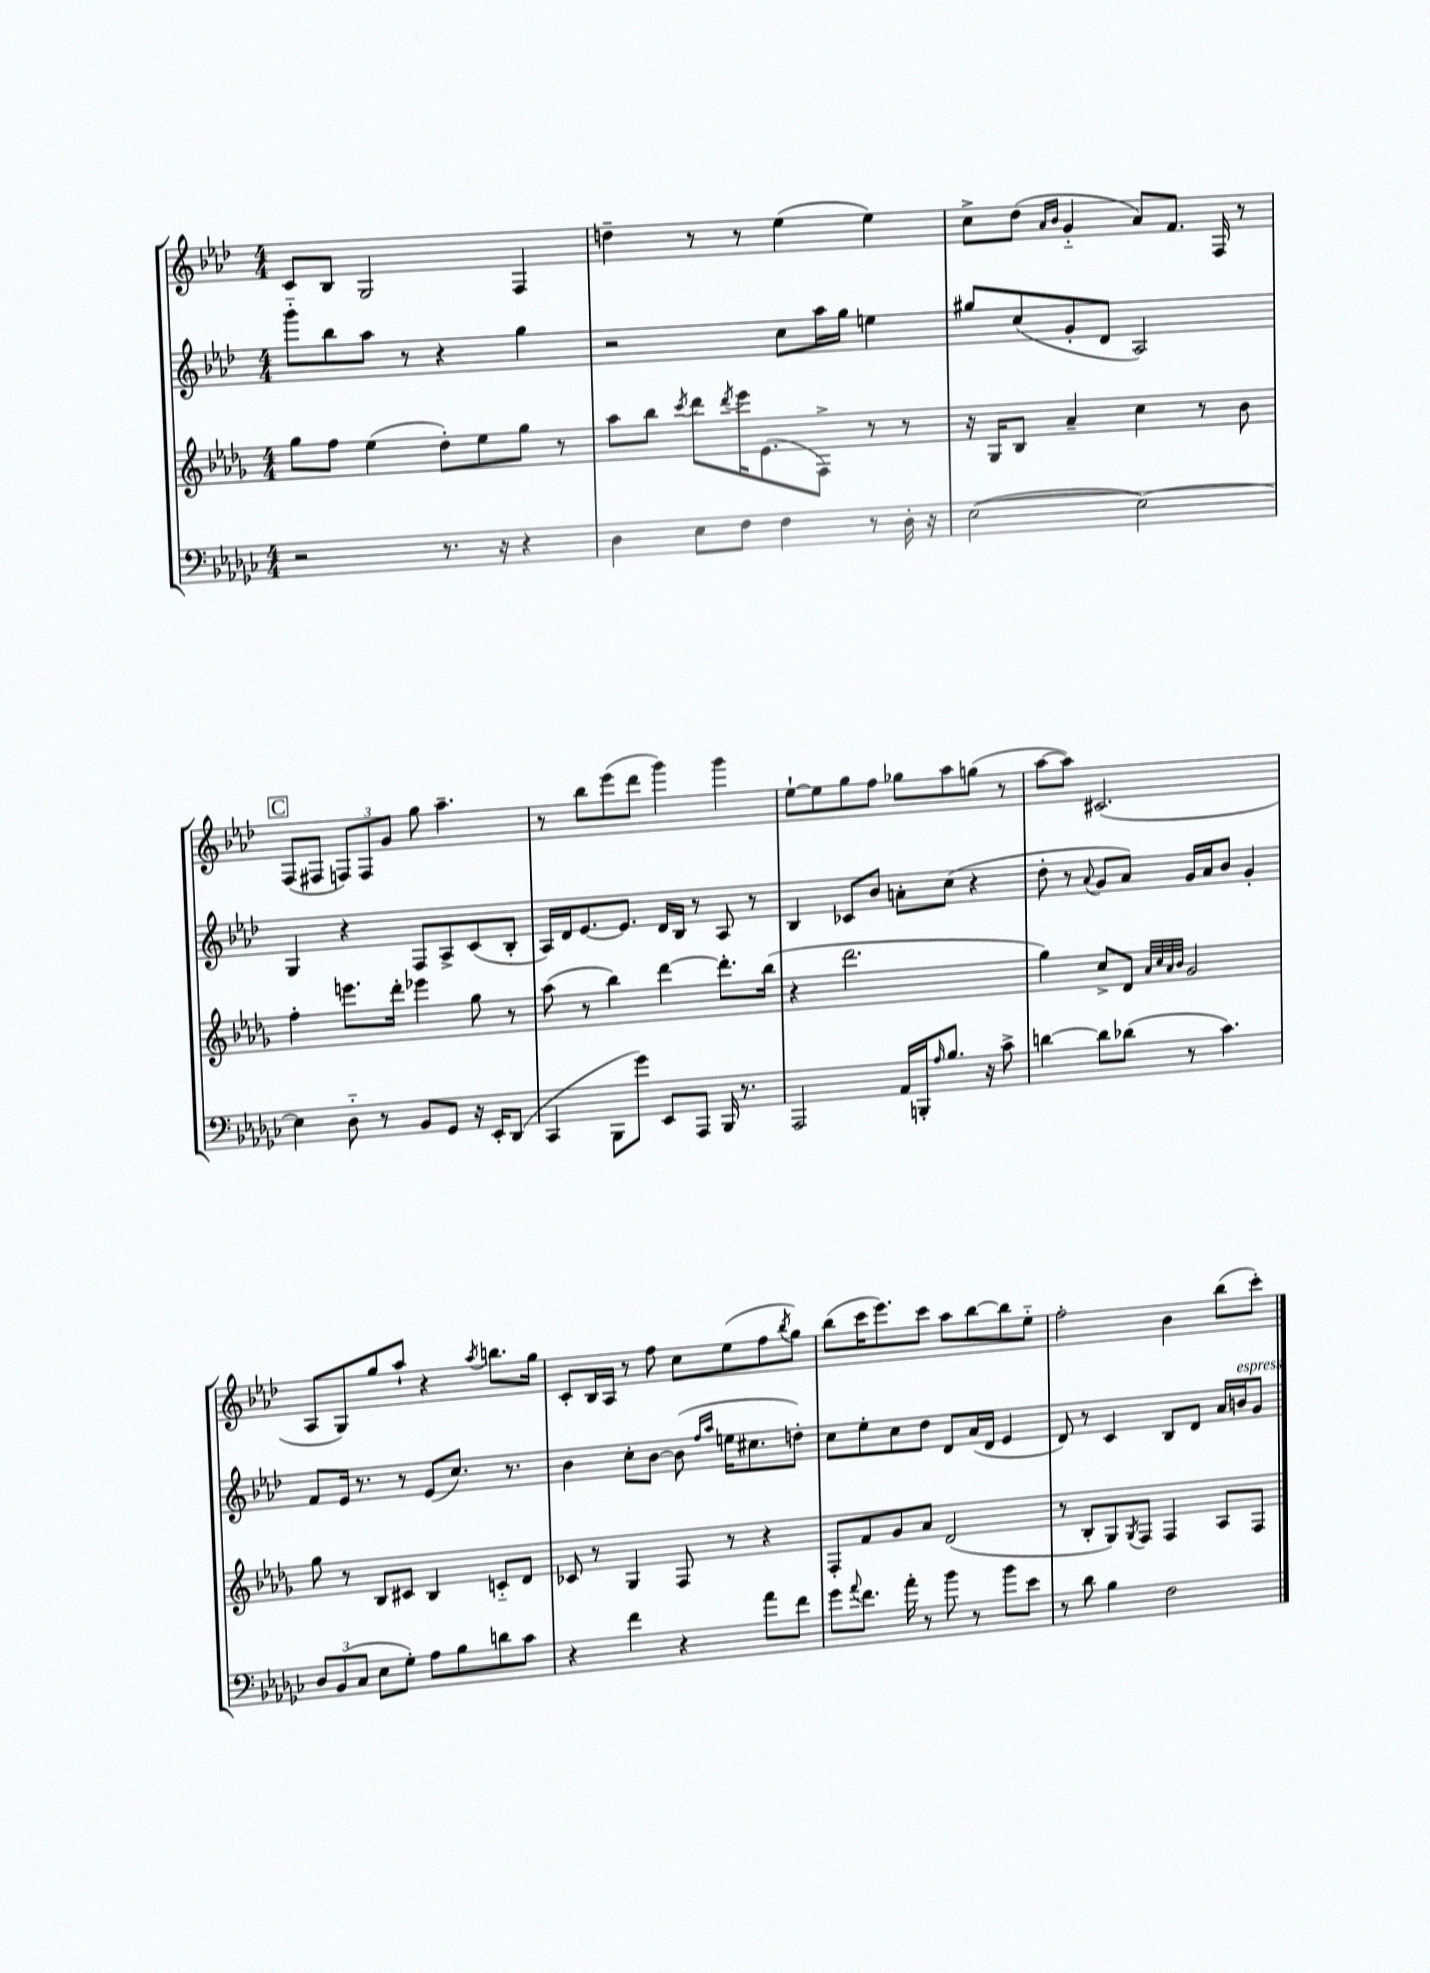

**kern	**kern	**kern	**kern
*staff4	*staff3	*staff2	*staff1
*clefF4	*clefG2	*clefG2	*clefG2
*k[b-e-a-d-g-c-]	*k[b-e-a-d-g-]	*k[b-e-a-d-]	*k[b-e-a-d-]
*M4/4	*M4/4	*M4/4	*M4/4
2r	8gg-\L	8ggg'~\L	8c/L
.	8ff\J	8bb-\	8B-/J
.	(4ee-\	8aa-\J	2G/
.	.	8r	.
8.r	8dd-'\L)	4r	.
.	8ee-\	.	.
16r	.	.	.
4r	8gg-\J	4gg\	4F/
.	8r	.	.
=	=	=	=
4D-\	8aa-\L	2r	4dd~\
.	8bb-\J	.	.
.	8qccc/	.	.
8E-\L	8ddd-\L	.	8r
.	8qddd-/	.	.
8F\J	16eee-\K	.	8r
.	(8.e-\	.	.
4F\	.	8cc\L	(4ee-\
.	8F^\J)	16aa-\L	.
.	.	16gg\JJ	.
8r	8r	4ee\	4ee-\)
16D-'\	8r	.	.
16r	.	.	.
=	=	=	=
([2E-\	16r	8gg#/L	8cc^\L
.	16G-/LK	.	.
.	8B-/J	(8cc/	(8dd-\J
.	.	.	16qqa-/LL
.	.	.	16qqb-/JJ
.	4a-~/	8g'/	4g'~/
.	.	8d-/J	.
2E-\_)	4cc\	2A-/)	8a-/L)
.	.	.	8.f/J
.	8r	.	.
.	.	.	16F/
.	8b-\	.	8r
=	=	=	=
4E-\]	4ff'\	4G/	(8F/L
.	.	.	8F#/J
8D-'~\	8.eee\L	4r	12F/L)
.	.	.	12F/
8r	.	.	.
.	.	.	12g/J
.	16ddd-'\Jk	.	.
8BB-/L	4eee-\	8F/L	8gg\
8GG-/J	.	8A-^/	4.aa-~\
16r	8gg-\	(8c/	.
16EE-'/LK	.	.	.
(8DD-/J	8r	8B-'/J	.
=	=	=	=
4CC-/	(8aa-\	16A-/LL)	8r
.	.	16d-/J	.
.	8r	[8.e-/	8bb-\L
8BBB-\L	4bb-\)	.	(8eee-\
.	.	8.e-/]J	.
8g-\J)	.	.	8ddd-\J
8EE-/L	[4ddd-\	16d-/LL	4ggg\)
.	.	16B-/JJ	.
8AAA-/J	.	8r	.
16BBB-/	8.ddd-'\]L	8A-/	4ggg\
8.r	.	.	.
.	.	8r	.
.	(16bb-\Jk	.	.
=	=	=	=
2AAA-/	4r	4B-/	[8ee-`\L
.	.	.	8ee-\]
.	2.ddd-\	8c-/L	8gg\
.	.	8b-/J	8ff\J
16AA-/LL	.	8a'\L	8gg-\L
16BBB'/J	.	.	.
16qqA-/	.	.	.
8.B-/J	.	(8cc\J	8aa-\
.	.	4r	(8gg\J
16r	.	.	.
8c-^\	.	.	8r
=	=	=	=
[4d\	4gg-\)	8dd-'\	[8aa-\L
.	.	8r	8aa-\]J)
.	.	8qqa-/	.
8d\]L	8cc^/L	8g/L	(2.c#/
(8d-\J	8d-/J	8a-/J)	.
.	32qqa-/LLL	.	.
.	32qqcc/	.	.
.	32qqa-/	.	.
.	32qqb-/JJJ	.	.
8r	2g-/	16g/LL	.
.	.	16a-/J	.
4.c-\)	.	8b-/J	.
.	.	4g'/	.
=	=	=	=
12D-/L	8gg-\	8f/L	8A-/L
(12BB-/	.	.	.
.	8r	16e-/Jk	8G/)
12C-/J	.	.	.
.	.	8.r	.
8E-\L	8B-/L	.	8gg/
8G-'\J)	8c#/J	8r	8aa-`/J
8A-\L	4B-/	(8e-/L	4r
8B-\	.	8.cc/J)	.
.	.	.	8qaa-/
8d\	8c'~/L	.	8.bb\L
.	.	8.r	.
8c-\J	8d-/J	.	.
.	.	.	16gg\Jk
=	=	=	=
4r	8c-/	4b-\	8c'/L
.	8r	.	16B-/L
.	.	.	16A-/JJ
4f\	4G-/	8cc'\L	8r
.	.	[8b-\J	8ff\
4r	8F/	(8b-\]	8cc\L
.	.	16qqff/LL	.
.	.	16qqaa-/JJ	.
.	8r	16ee\LK	(8ee-\
.	.	8.cc#\	.
8a-\L	4r	.	8ff\
.	.	.	8qbb-/
8f\J	.	8dd'\J)	8gg\J)
=	=	=	=
8g-\L	8F'/L	8cc\L	(8bb-\L
8qqa-/	.	.	.
8.f\J	8f/	8ee-'\	16ccc\K
.	.	.	8.eee-\)
.	8g-/	8cc\	.
16a-'\	.	.	.
8r	8a-/J	8dd-\J	8ccc\J
8b-\	(2d-/	8d-/L	8aa-\L
8r	.	(16a-/L	[8bb-\
.	.	16d-/JJ	.
8b-\L	.	4e-/	8bb-\]
8e-\J	.	.	8ee-'~\J
=	=	=	=
8r	8r	8d-/)	2ff'\
8d-\	8B-'/L	8r	.
4B-\	8G-/)	4c/	.
.	8qG-/	.	.
.	8F/J	.	.
2F\	4F/	8B-/L	4b-\
.	.	8d-/J	.
.	8A-/L	16a-/LL	(8bb-\L
.	.	16b/J	.
.	8F/J	8g/J	8ccc'\J)
==	==	==	==
*-	*-	*-	*-
